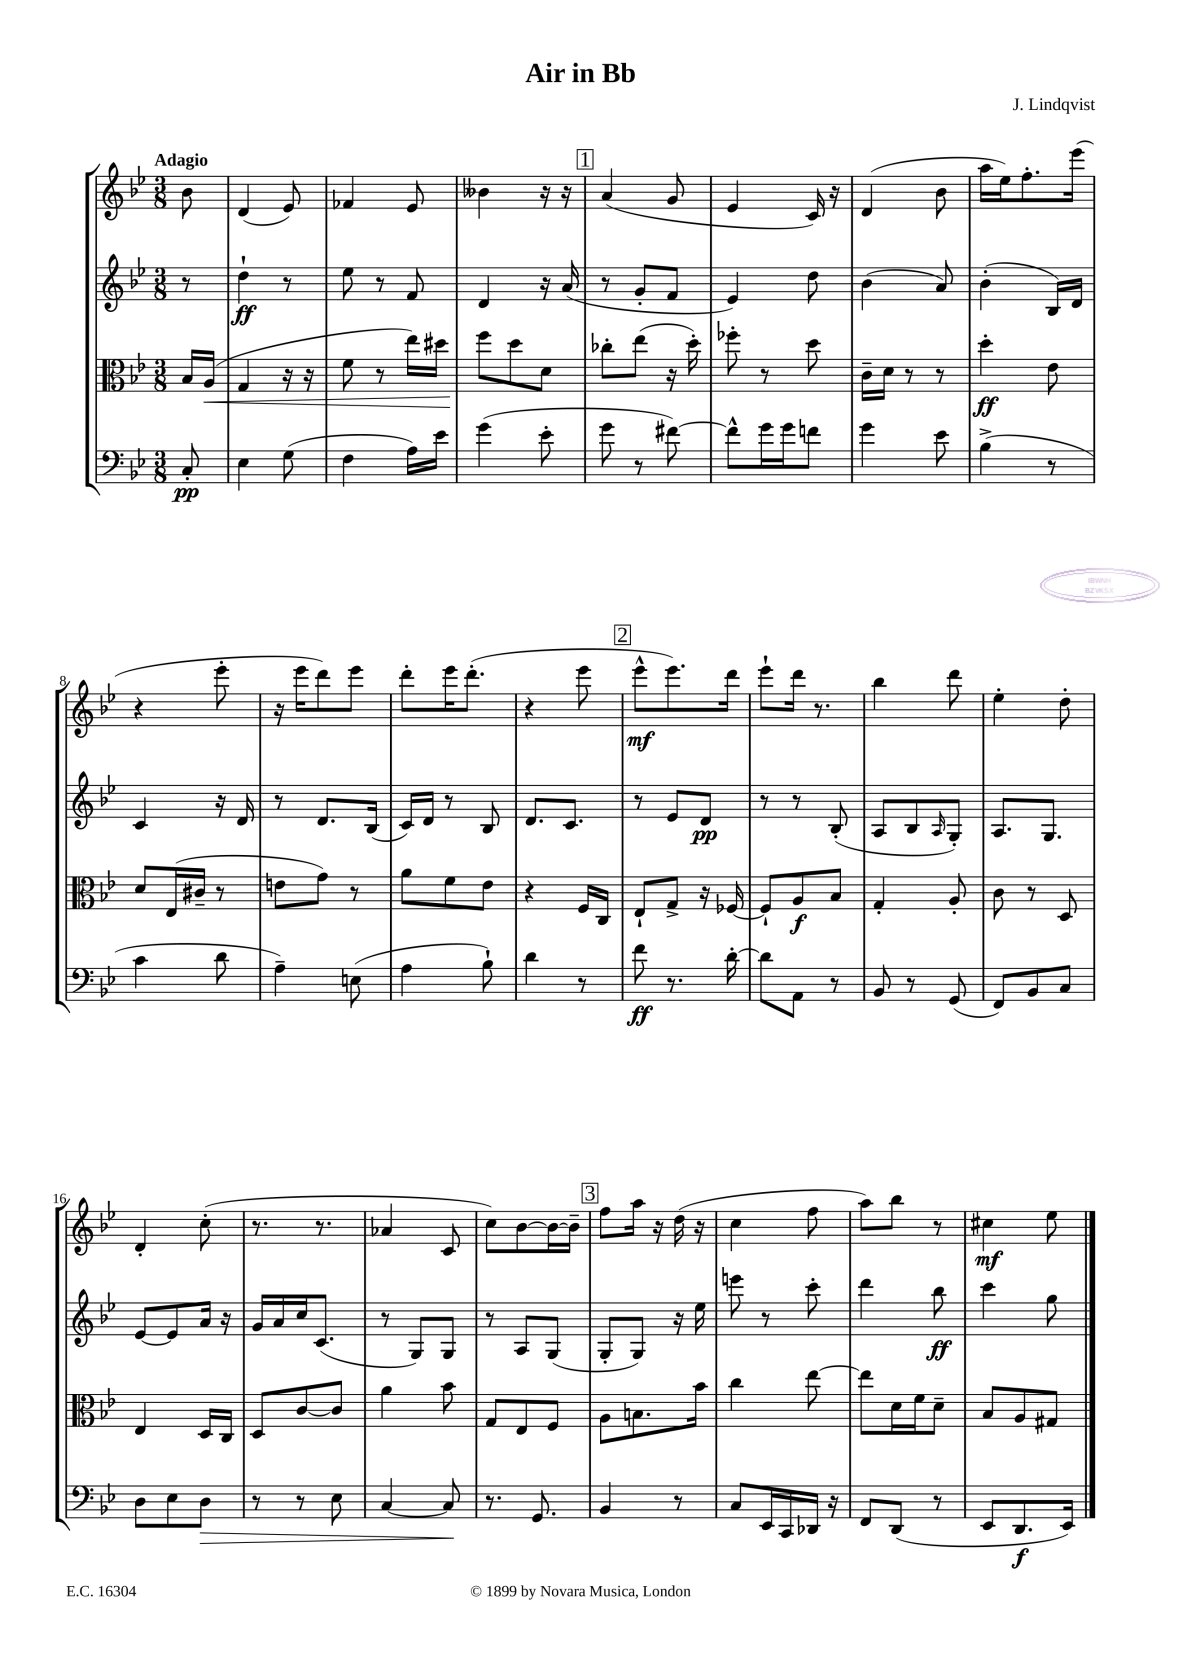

**kern	**dynam	**kern	**dynam	**kern	**dynam	**kern	**dynam
*part4	*part4	*part3	*part3	*part2	*part2	*part1	*part1
*staff4	*staff4	*staff3	*staff3	*staff2	*staff2	*staff1	*staff1
*clefF4	*	*clefC3	*	*clefG2	*	*clefG2	*
*k[b-e-]	*	*k[b-e-]	*	*k[b-e-]	*	*k[b-e-]	*
*M3/8	*	*M3/8	*	*M3/8	*	*M3/8	*
=	=	=	=	=	=	=	=
!	!	!	!	!	!	!LO:TX:a:B:t=Adagio	!
8C'/	pp	16B-/LL	.	8r	.	8b-\	.
!	!	!	!LO:HP:b	!	!	!	!
.	.	(16A/JJ	<	.	.	.	.
=1	=1	=1	=1	=1	=1	=1	=1
4E-\	.	4G/	.	4dd`\	ff	(4d/	.
(8G\	.	16r	.	8r	.	8e-/)	.
.	.	16r	.	.	.	.	.
=2	=2	=2	=2	=2	=2	=2	=2
4F\	.	8f\	.	8ee-\	.	4f-X/	.
.	.	8r	.	8r	.	.	.
16A\LL)	.	16ee-\LL)	.	8f/	.	8e-/	.
16e-\JJ	.	16dd#X\JJ	.	.	.	.	.
=3	=3	=3	=3	=3	=3	=3	=3
(4g\	.	8ff\L	.	4d/	.	4b--X\	.
.	.	8dd\	[	.	.	.	.
8e-'\	.	8d\J	.	16r	.	16r	.
.	.	.	.	(16a/	.	16r	.
!!LO:REH:place=s1:t=1
=4	=4	=4	=4	=4	=4	=4	=4
8g\	.	8cc-X'\L	.	8r	.	(4a/	.
8r	.	(8ee-\J	.	8g'/L	.	.	.
[8f#X\)	.	16r	.	8f/J	.	8g/	.
.	.	16dd'\)	.	.	.	.	.
=5	=5	=5	=5	=5	=5	=5	=5
8f#^^\L]	.	8ff-X'\	.	4e-/)	.	4e-/	.
16g\L	.	8r	.	.	.	.	.
16g\J	.	.	.	.	.	.	.
8fn\J	.	8dd\	.	8dd\	.	16c/)	.
.	.	.	.	.	.	16r	.
=6	=6	=6	=6	=6	=6	=6	=6
4g\	.	16c~\LL	.	(4b-\	.	(4d/	.
.	.	16d\JJ	.	.	.	.	.
.	.	8r	.	.	.	.	.
8e-\	.	8r	.	8a/)	.	8b-\	.
=7	=7	=7	=7	=7	=7	=7	=7
(4B-^\	.	4dd'\	ff	(4b-'\	.	16aa\LL	.
.	.	.	.	.	.	16ee-\J)	.
.	.	.	.	.	.	8.ff'\	.
8r	.	8e-\	.	16B-/LL)	.	.	.
.	.	.	.	16d/JJ	.	(16eee-\Jk	.
!!LO:LB:g=z
=8	=8	=8	=8	=8	=8	=8	=8
4c\	.	8d/L	.	4c/	.	4r	.
.	.	(16E-/L	.	.	.	.	.
.	.	16c#X~/JJ	.	.	.	.	.
8d\	.	8r	.	16r	.	8eee-'\	.
.	.	.	.	16d/	.	.	.
=9	=9	=9	=9	=9	=9	=9	=9
4A~\)	.	8en\L	.	8r	.	16r	.
.	.	.	.	.	.	16eee-\KL	.
.	.	8g\J)	.	8.d/L	.	8ddd\)	.
(8En\	.	8r	.	.	.	8eee-\J	.
.	.	.	.	(16B-/Jk	.	.	.
=10	=10	=10	=10	=10	=10	=10	=10
4A\	.	8a\L	.	16c/LL)	.	8ddd'\L	.
.	.	.	.	16d/JJ	.	.	.
.	.	8f\	.	8r	.	16eee-\K	.
.	.	.	.	.	.	(8.ddd'\J	.
8B-`\)	.	8e-\J	.	8B-/	.	.	.
=11	=11	=11	=11	=11	=11	=11	=11
4d\	.	4r	.	8.d/L	.	4r	.
.	.	.	.	8.c/J	.	.	.
8r	.	16F/LL	.	.	.	8eee-\	.
.	.	16C/JJ	.	.	.	.	.
!!LO:REH:place=s1:t=2
=12	=12	=12	=12	=12	=12	=12	=12
8f\	ff	8E-`/L	.	8r	.	8eee-^^\L	mf
8.r	.	8G^/J	.	8e-/L	.	8.eee-\)	.
.	.	16r	.	8d/J	pp	.	.
[16d'\	.	[16F-X/	.	.	.	16ddd\Jk	.
=13	=13	=13	=13	=13	=13	=13	=13
8d\L]	.	8F-`/L]	.	8r	.	8eee-`\L	.
8AA\J	.	8A/	f	8r	.	16ddd\Jk	.
.	.	.	.	.	.	8.r	.
8r	.	8B-/J	.	(8B-'/	.	.	.
=14	=14	=14	=14	=14	=14	=14	=14
8BB-/	.	4G'/	.	8A/L	.	4bb-\	.
8r	.	.	.	8B-/	.	.	.
.	.	.	.	16qqA/	.	.	.
(8GG/	.	8A'/	.	8G'/J)	.	8ddd\	.
=15	=15	=15	=15	=15	=15	=15	=15
8FF/L)	.	8c\	.	8.A/L	.	4ee-'\	.
8BB-/	.	8r	.	.	.	.	.
.	.	.	.	8.G/J	.	.	.
8C/J	.	8D/	.	.	.	8dd'\	.
!!LO:LB:g=z
=16	=16	=16	=16	=16	=16	=16	=16
8D\L	.	4E-/	.	[8e-/L	.	4d'/	.
8E-\	.	.	.	8e-/]	.	.	.
!	!LO:HP:b	!	!	!	!	!	!
8D\J	>	16D/LL	.	16a/Jk	.	(8cc'\	.
.	.	16C/JJ	.	16r	.	.	.
=17	=17	=17	=17	=17	=17	=17	=17
8r	.	8D/L	.	16g/LL	.	8.r	.
.	.	.	.	16a/	.	.	.
8r	.	[8c/	.	16cc/J	.	.	.
.	.	.	.	(8.c/J	.	8.r	.
8E-\	.	8c/J]	.	.	.	.	.
=18	=18	=18	=18	=18	=18	=18	=18
[4C/	.	4a\	.	8r	.	4a-X/	.
.	.	.	.	8G/L)	.	.	.
8C/]	.	8b-\	.	8G/J	.	8c/	.
.	]	.	.	.	.	.	.
=19	=19	=19	=19	=19	=19	=19	=19
8.r	.	8G/L	.	8r	.	8cc\L)	.
.	.	8E-/	.	8A/L	.	[8b-\	.
8.GG/	.	.	.	.	.	.	.
.	.	8F/J	.	(8G/J	.	16b-\L_	.
.	.	.	.	.	.	16b-~\JJ]	.
!!LO:REH:place=s1:t=3
=20	=20	=20	=20	=20	=20	=20	=20
4BB-/	.	8A\L	.	8G'/L	.	8ff\L	.
.	.	8.Bn\	.	8G/J)	.	16aa\Jk	.
.	.	.	.	.	.	16r	.
8r	.	.	.	16r	.	(16dd\	.
.	.	16b-\Jk	.	16ee-\	.	16r	.
=21	=21	=21	=21	=21	=21	=21	=21
8C/L	.	4cc\	.	8eeen\	.	4cc\	.
16EE-/L	.	.	.	8r	.	.	.
16CC/	.	.	.	.	.	.	.
16DD-X/JJ	.	[8ee-\	.	8ccc'\	.	8ff\	.
16r	.	.	.	.	.	.	.
=22	=22	=22	=22	=22	=22	=22	=22
8FF/L	.	8ee-\L]	.	4ddd\	.	8aa\L)	.
(8DD/J	.	16d\L	.	.	.	8bb-\J	.
.	.	16f\J	.	.	.	.	.
8r	.	8d~\J	.	8bb-\	ff	8r	.
=23	=23	=23	=23	=23	=23	=23	=23
8EE-/L	.	8B-/L	.	4ccc\	.	4cc#X\	mf
8.DD/	f	8A/	.	.	.	.	.
.	.	8G#X/J	.	8gg\	.	8ee-\	.
16EE-/Jk)	.	.	.	.	.	.	.
==	==	==	==	==	==	==	==
*-	*-	*-	*-	*-	*-	*-	*-
